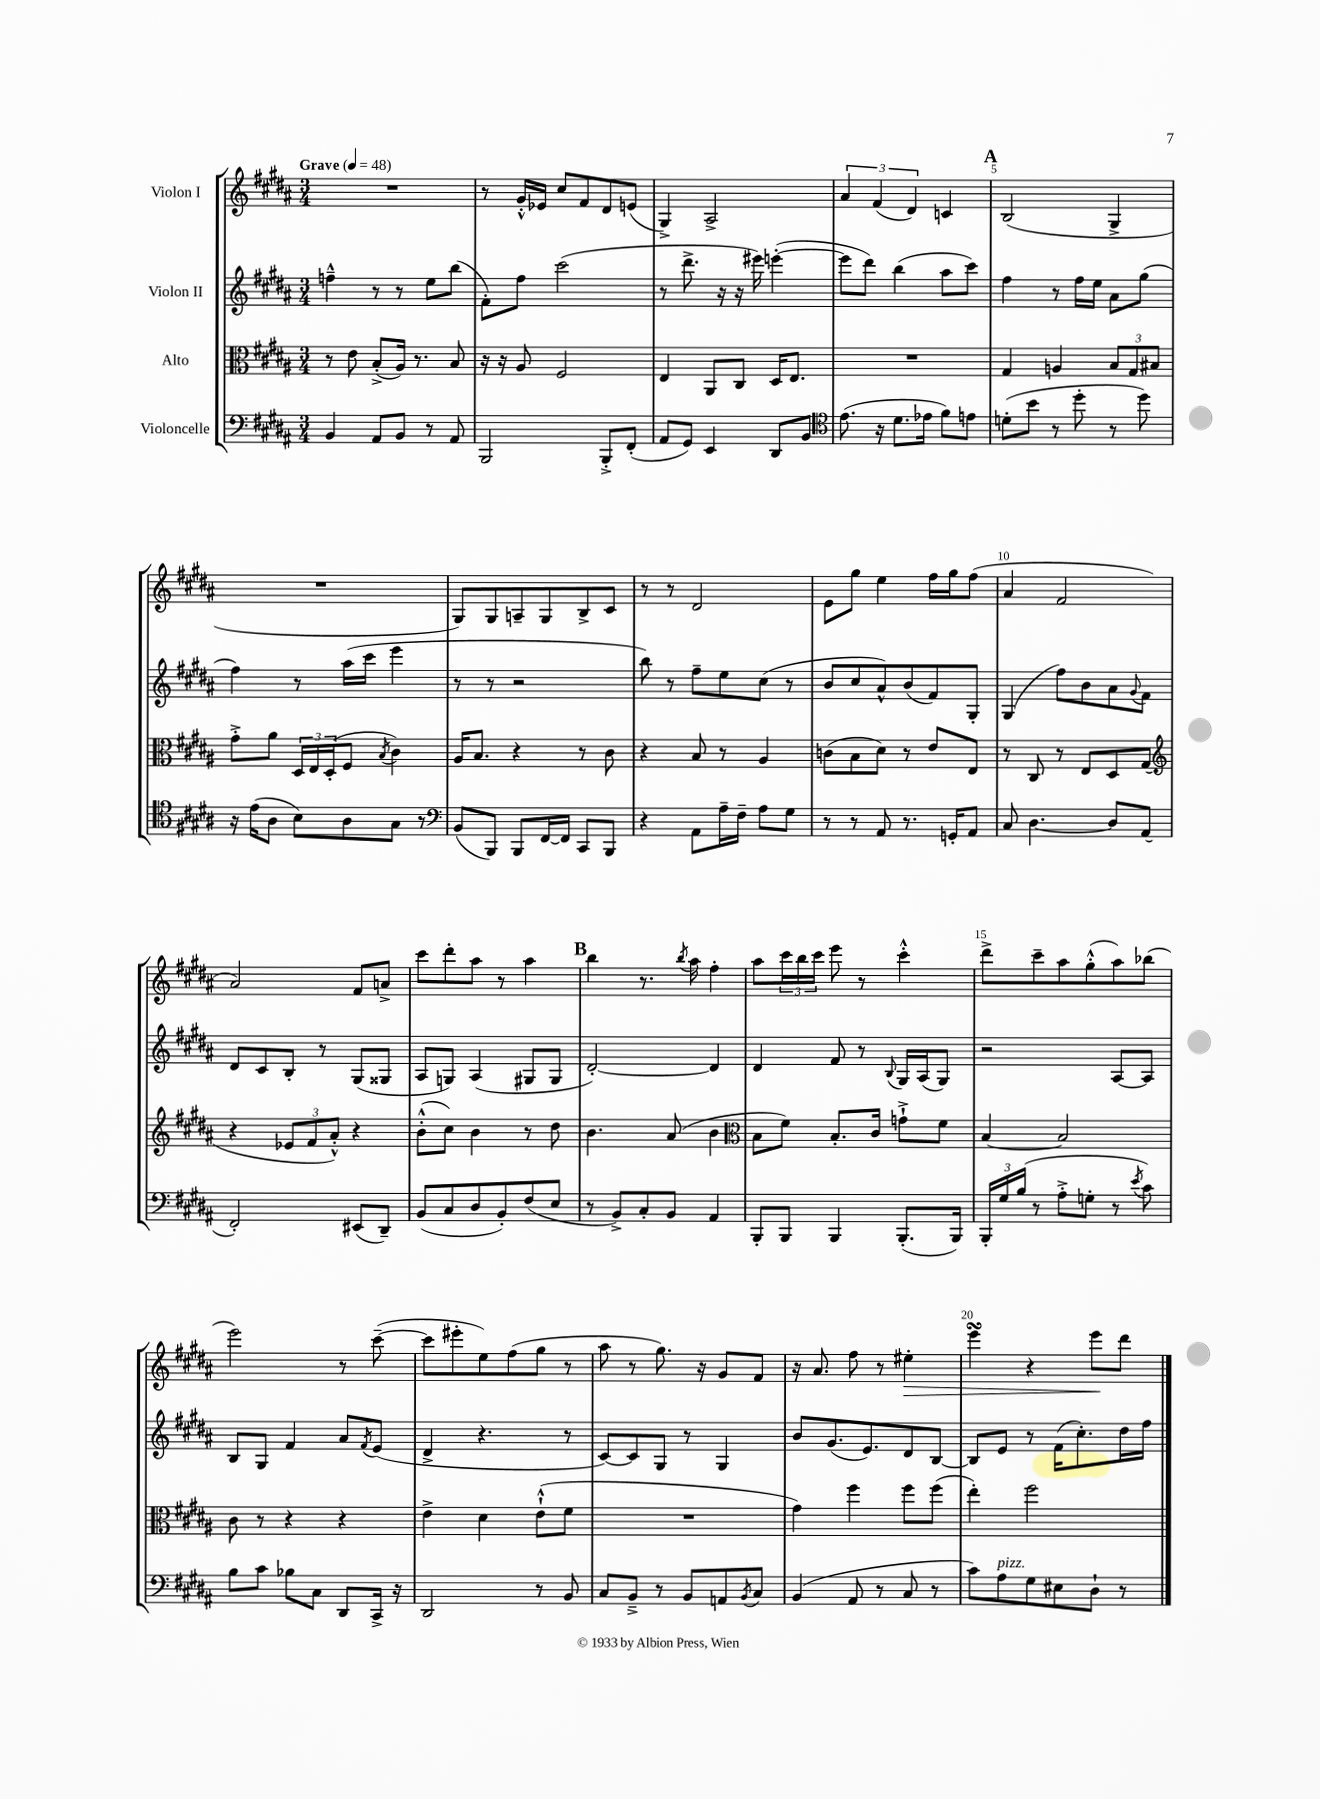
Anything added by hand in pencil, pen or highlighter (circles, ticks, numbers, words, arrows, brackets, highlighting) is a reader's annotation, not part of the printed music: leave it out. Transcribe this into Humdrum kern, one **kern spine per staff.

**kern	**kern	**kern	**kern
*staff4	*staff3	*staff2	*staff1
*clefF4	*clefC3	*clefG2	*clefG2
*k[f#c#g#d#a#]	*k[f#c#g#d#a#]	*k[f#c#g#d#a#]	*k[f#c#g#d#a#]
*M3/4	*M3/4	*M3/4	*M3/4
*MM48	*MM48	*MM48	*MM48
4BB/	8r	4ff~^^\	2.r
.	8e\	.	.
8AA#/L	(8B'^/L	8r	.
8BB/J	16A#/Jk)	8r	.
.	8.r	.	.
8r	.	8ee\L	.
8AA#/	8B/	(8bb\J	.
=	=	=	=
2BBB/	16r	8f#'\L)	8r
.	16r	.	.
.	8A#/	8ff#\J	16g#'^^/LL
.	.	.	16e-/JJ
.	2F#/	(2ccc#\	8cc#/L
.	.	.	8f#/
8BBB'^/L	.	.	8d#/
(8FF#'/J	.	.	(8e/J
=	=	=	=
8AA#/L	4E/	8r	4G#^/)
8GG#/J)	.	8.ddd#^\	.
4EE/	8AA#/L	.	2A#^/
.	.	16r	.
.	8C#/J	16r	.
.	.	16eee#\)	.
8DD#/L	16D#/LK	([4eee'\	.
.	8.E/J	.	.
8BB/J	.	.	.
=	=	=	=
*clefC4	*	*	*
(8.e\	2.r	8eee\]L	6a#/
.	.	8ddd#\J)	.
.	.	.	(6f#/
16r	.	.	.
8.d#\L	.	(4bb\	.
.	.	.	6d#/)
16e-\Jk	.	.	.
8f#\L)	.	8aa#\L	4c/
8e\J	.	8ccc#\J)	.
=	=	=	=
(8d'\L	4G#/	4ff#\	(2B/
8b\J	.	.	.
8r	4A/	8r	.
8dd#'\	.	16ff#\LL	.
.	.	16ee\JJ	.
8r	12B/L	8a#\L	4G#^/
.	12G#/	.	.
8dd#\)	.	(8gg#\J	.
.	12B#/J	.	.
=	=	=	=
16r	8g#'^\L	4ff#\)	2.r
(16e\LK	.	.	.
8A#\J	8a#\J	.	.
8B\L)	24D#/LL	8r	.
.	24E/	.	.
.	(24D#'/J	.	.
8A#\	8F#/J	(16aa#\LL	.
.	.	16ccc#\JJ	.
.	8qB/	.	.
8G#\J	4c#\)	4eee\	.
8r	.	.	.
=	=	=	=
*clefF4	*	*	*
(8BB/L	16A#/LK	8r	8G#/L)
.	8.B/J	.	.
8BBB/J)	.	8r	8G#/
8BBB/L	4r	2r	8A~/
[16FF#/L	.	.	8G#/
16FF#/]JJ	.	.	.
8CC#/L	8r	.	8B^/
8BBB/J	8c#\	.	8c#/J
=	=	=	=
4r	4r	8bb\)	8r
.	.	8r	8r
8AA#\L	8B/	8ff#~\L	2d#/
16A#~\L	8r	8ee\	.
16F#~\JJ	.	.	.
8A#\L	4A#/	(8cc#\J	.
8G#\J	.	8r	.
=	=	=	=
8r	(8c\L	8b/L	8e\L
8r	8B\	8cc#/	8gg#\J
8AA#/	8d#\J)	8a#^^/)	4ee\
8.r	8r	(8b/	.
.	8e/L	8f#/)	16ff#\LL
16GG'/LK	.	.	16gg#\J
8AA#/J	8E/J	8G#'/J	(8ff#\J
=	=	=	=
8C#/	8r	(4G#/	4a#/
[4.D#\	8C#/	.	.
.	8r	8ff#\L)	2f#/
.	8E/L	8b\	.
8D#/]L	8D#/	8a#\	.
.	.	8qqg#/	.
(8AA#/J	(8G#/J	8f#\J	.
=	=	=	=
*	*clefG2	*	*
2FF#'/)	4r	8d#/L	2a#/)
.	.	8c#/	.
.	12e-/L	8B'/J	.
.	12f#/	.	.
.	.	8r	.
.	12a#'^^/J)	.	.
(8EE#/L	4r	(8G#/L	8f#/L
8DD#~/J)	.	8G##/J	8a^/J
=	=	=	=
(8BB/L	(8b'^^\L	8A#/L	8ccc#\L
8C#/	8cc#\J)	8G/J)	8ddd#'\
8D#/	4b\	(4A#/	8aa#\J
8BB'/)	.	.	8r
(8F#/	8r	8G#/L	4aa#\
8E/J	8dd#\	8G#/J	.
=	=	=	=
8r	4.b\	[2d#'/)	4bb\
8BB^/L)	.	.	.
8C#'/	.	.	8.r
8BB/J	(8a#/	.	.
.	.	.	8qbb/
.	.	.	16aa#\
4AA#/	4b\	4d#/]	4ff#'\
=	=	=	=
*	*clefC3	*	*
8BBB'/L	8B\L	4d#/	8aa#\L
8BBB/J	8f#\J)	.	24ccc#\L
.	.	.	24bb\
.	.	.	24ccc#\JJ
4BBB/	8.B'/L	8f#/	8eee\
.	.	8r	8r
.	16c#/Jk	.	.
.	.	8qqB/	.
(8.BBB'/L	8g`^\L	16G#/LL	4ccc#'^^\
.	.	(16A#/J	.
.	8f#\J	8G#/J)	.
16BBB/Jk)	.	.	.
=	=	=	=
24BBB'/LL	[4B/	2r	8ddd#^\L
24G#/	.	.	.
(24B/JJ	.	.	.
8r	.	.	8ccc#~\
8A#'^\L	2B/]	.	8aa#\
8G'\J	.	.	(8gg#'^^\
8r	.	[8A#/L	8aa#\)
8qe/	.	.	.
8c#\)	.	8A#/]J	(8bb-\J
=	=	=	=
8B\L	8c#\	8B/L	2eee\)
8c#\J	8r	8G#/J	.
8B-\L	4r	4f#/	.
8C#\J	.	.	.
8DD#/L	4r	8a#/L	8r
.	.	8qf#/	.
16CC#^/Jk	.	(8e/J	([8ccc#~\
16r	.	.	.
=	=	=	=
2DD#/	4e^\	4d#^/	8ccc#\]L
.	.	.	8eee#'\
.	4d#\	4.r	8ee\)
.	.	.	(8ff#\
8r	(8e`^^\L	.	8gg#\J
8BB/	8f#\J	8r	8r
=	=	=	=
8C#/L	2.r	[8c#/L)	8aa#\
8BB~^/J	.	8c#/]	8r
8r	.	8G#/J	8.gg#\)
8BB/L	.	8r	.
.	.	.	16r
8AA/	.	4G#/	8g#/L
8qBB/	.	.	.
8C#/J	.	.	8f#/J
=	=	=	=
(4BB/	4g#\)	8b/L	16r
.	.	.	8.a#/
.	.	(8.g#/	.
8AA#/	4ff#\	.	8ff#\
.	.	8.e/)	.
8r	.	.	8r
8C#/	8ff#\L	8d#/	4ee#'\
8r	(8ff#\J	[8B/J	.
=	=	=	=
8c#\L)	4ee'\)	8B/]L	4eee\
8A#\	.	8e/J	.
8G#\	2ff#\	8r	4r
8E#\	.	(16f#\LK	.
.	.	8.cc#'\)	.
8D#`\J	.	.	8eee\L
8r	.	16dd#\L	8ddd#\J
.	.	16ff#\JJ	.
==	==	==	==
*-	*-	*-	*-
